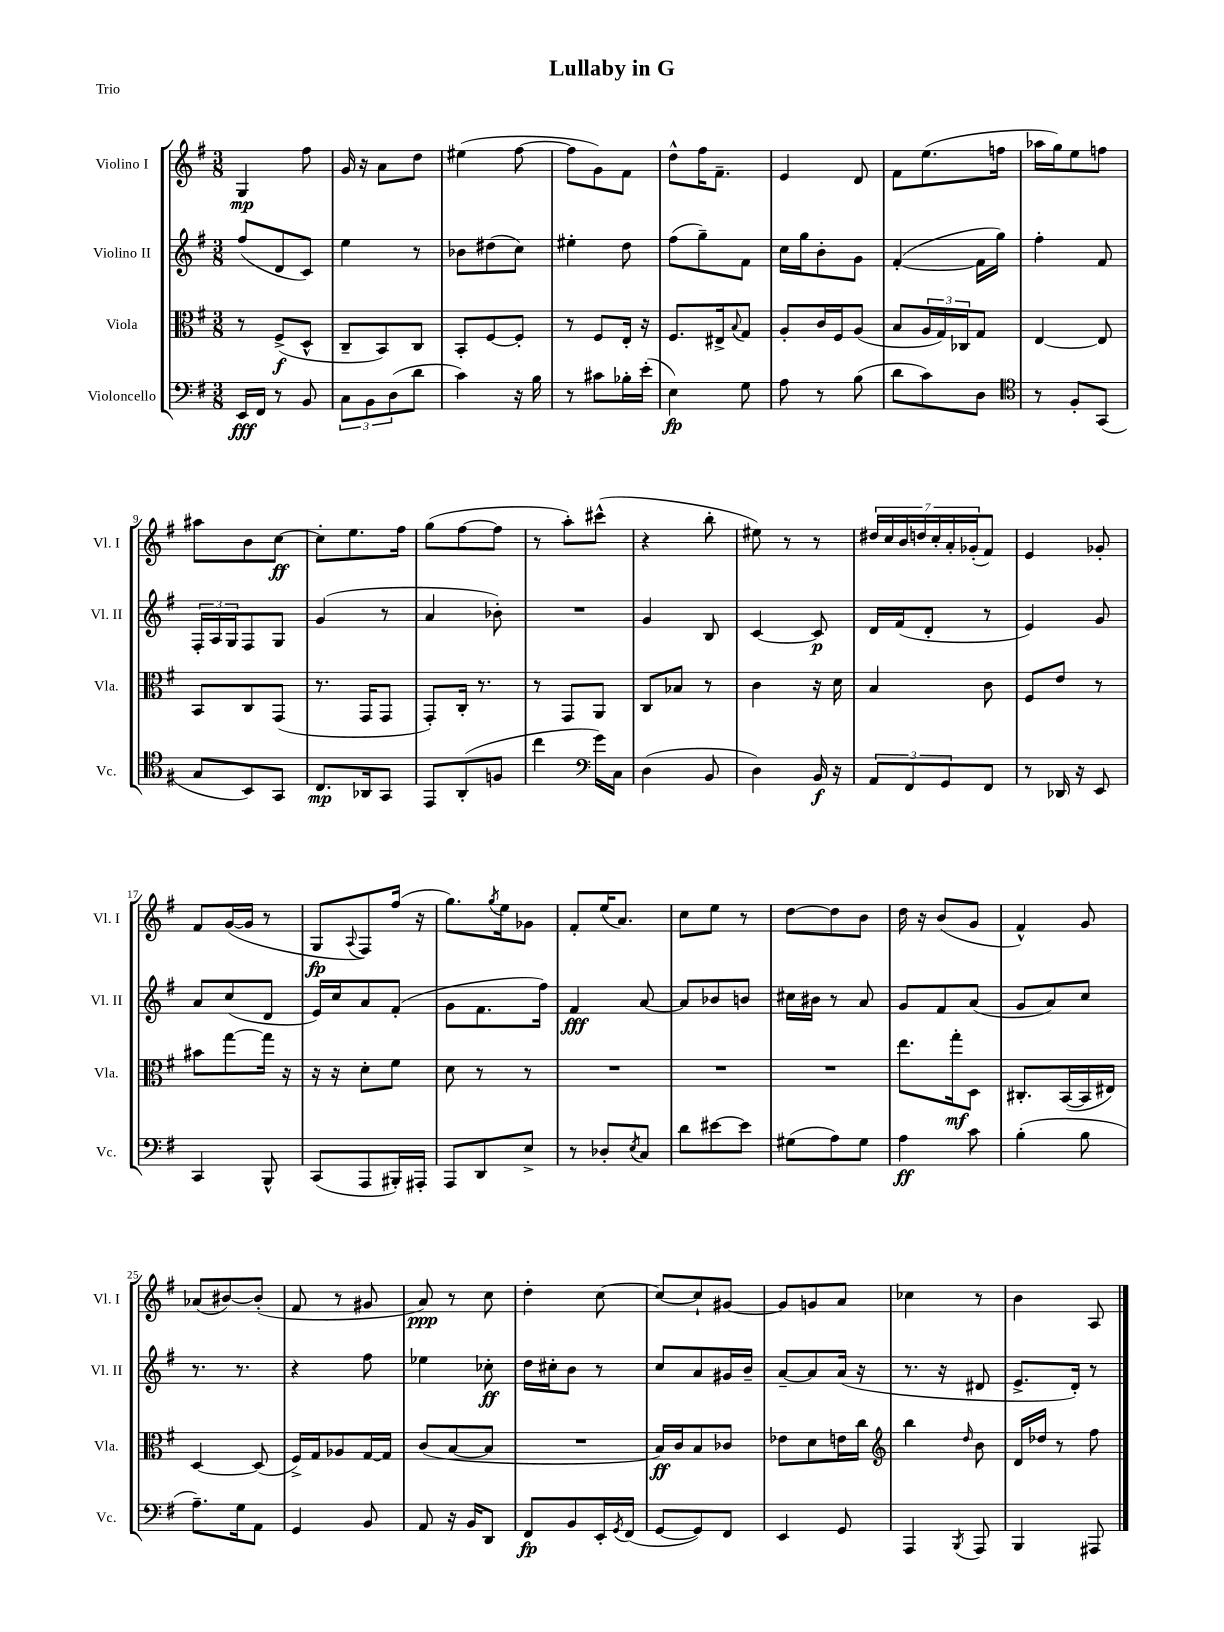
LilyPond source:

\header { title = "Lullaby in G" piece = "Trio" }
<<
\new StaffGroup <<
\new Staff = "s0" \with { instrumentName = "Violino I" shortInstrumentName = "Vl. I" } {
    \clef treble \key g \major \numericTimeSignature \time 3/8
    g4\mp fis''8 |
    g'16 r16 a'8 d''8 |
    eis''4( fis''8~ |
    fis''8 g'8) fis'8 |
    d''8-^ fis''16 fis'8.-- |
    e'4 d'8 |
    fis'8 e''8.( f''16 |
    aes''16 g''16) e''8 f''8 |
    ais''8 b'8 c''8~\ff |
    c''8-. e''8. fis''16 |
    g''8( fis''8~ fis''8 |
    r8 a''8-.) cis'''8-^( |
    r4 b''8-. |
    eis''8) r8 r8 |
    \tuplet 7/4 { dis''16 c''16 b'16 d''16 c''16-. a'16-. ges'16-.( } fis'8) |
    e'4 ges'8-. |
    fis'8 g'16~( g'16 r8 |
    g8\fp \appoggiatura { a8 } fis8) fis''16( r16 |
    g''8.) \acciaccatura { g''8 } e''16 ges'8 |
    fis'8-. e''16( a'8.) |
    c''8 e''8 r8 |
    d''8~ d''8 b'8 |
    d''16 r16 b'8( g'8 |
    fis'4-^) g'8 |
    aes'8( bis'8~) bis'8-.( |
    fis'8 r8 gis'8 |
    a'8\ppp) r8 c''8 |
    d''4-. c''8~ |
    c''8~ c''8-! gis'8~ |
    gis'8 g'8 a'8 |
    ces''4 r8 |
    b'4 a8 \bar "|." |
}
\new Staff = "s1" \with { instrumentName = "Violino II" shortInstrumentName = "Vl. II" } {
    \clef treble \key g \major \numericTimeSignature \time 3/8
    fis''8( d'8 c'8) |
    e''4 r8 |
    bes'8 dis''8( c''8) |
    eis''4-. d''8 |
    fis''8( g''8--) fis'8 |
    c''16 g''16 b'8-. g'8 |
    fis'4~-.( fis'16 g''16) |
    fis''4-. fis'8 |
    \tuplet 3/2 { fis16-. a16 g16 } fis8 g8 |
    g'4( r8 |
    a'4 bes'8-.) |
    R4. |
    g'4 b8 |
    c'4~ c'8\p |
    d'16 fis'16( d'8-. r8 |
    e'4) g'8 |
    a'8 c''8( d'8 |
    e'16) c''16 a'8 fis'8-.( |
    g'8 fis'8. fis''16) |
    fis'4\fff a'8~ |
    a'8 bes'8 b'8 |
    cis''16 bis'16 r8 a'8 |
    g'8 fis'8 a'8( |
    g'8 a'8) c''8 |
    r8. r8. |
    r4 fis''8 |
    ees''4 ces''8-.\ff |
    d''16 cis''16-. b'8 r8 |
    c''8 a'8 gis'16 b'16-- |
    a'8~-- a'8 a'16( r16 |
    r8. r16 dis'8 |
    e'8.-> d'16-.) r8 \bar "|." |
}
\new Staff = "s2" \with { instrumentName = "Viola" shortInstrumentName = "Vla." } {
    \clef alto \key g \major \numericTimeSignature \time 3/8
    r8 fis8->\f( d8-^ |
    c8-- b,8) c8 |
    b,8-. fis8~ fis8-. |
    r8 fis8 e16-. r16 |
    fis8. eis16-> \appoggiatura { b8 } g8 |
    a8-. c'16 fis16 a8( |
    b8 \tuplet 3/2 { a16 g16) ces16 } g8 |
    e4~ e8 |
    b,8 c8 g,8( |
    r8. g,16 g,8 |
    g,8-.) c16-. r8. |
    r8 g,8 a,8 |
    c8 bes8 r8 |
    c'4 r16 d'16 |
    b4 c'8 |
    fis8 e'8 r8 |
    bis'8 g''8~ g''16 r16 |
    r16 r16 d'8-. fis'8 |
    d'8 r8 r8 |
    R4. |
    R4. |
    R4. |
    e''8. g''16-.\mf d8 |
    cis8.-. b,16~( b,16 eis16) |
    d4~ d8( |
    fis16->) g16 aes8 g16~ g16 |
    c'8( b8~ b8 |
    R4. |
    b16\ff) c'16 b8 ces'8 |
    ees'8 d'8 e'16 c''16 |
    \clef treble b''4 \grace { d''16 } b'8 |
    d'16 des''16 r8 fis''8 \bar "|." |
}
\new Staff = "s3" \with { instrumentName = "Violoncello" shortInstrumentName = "Vc." } {
    \clef bass \key g \major \numericTimeSignature \time 3/8
    e,16\fff fis,16 r8 b,8 |
    \tuplet 3/2 { c8 b,8 d8( } d'8 |
    c'4) r16 b16 |
    r8 cis'8 bes16-. e'16-.( |
    e4\fp) g8 |
    a8 r8 b8( |
    d'8 c'8) d8 |
    \clef tenor r8 fis8-. g,8( |
    g8 b,8) g,8 |
    c8.\mp aes,16 g,8 |
    e,8 a,8-.( f8 |
    c''4 \clef bass g'16) c16 |
    d4( b,8 |
    d4) b,16\f r16 |
    \tuplet 3/2 { a,8 fis,8 g,8 } fis,8 |
    r8 des,16 r16 e,8 |
    c,4 b,,8-^ |
    c,8( a,,8 bis,,16-.) ais,,16-. |
    a,,8 d,8 e8-> |
    r8 des8-. \acciaccatura { e8 } c8 |
    d'8 eis'8~ eis'8 |
    gis8( a8) gis8 |
    a4\ff c'8 |
    b4-.( b8 |
    a8.--) g16 a,8 |
    g,4 b,8 |
    a,8 r16 b,16 d,8 |
    fis,8\fp b,8 e,16-. \acciaccatura { g,8 } fis,16( |
    g,8~ g,8) fis,8 |
    e,4 g,8 |
    a,,4 \acciaccatura { b,,8 } a,,8 |
    b,,4 ais,,8 \bar "|." |
}
>>
>>
